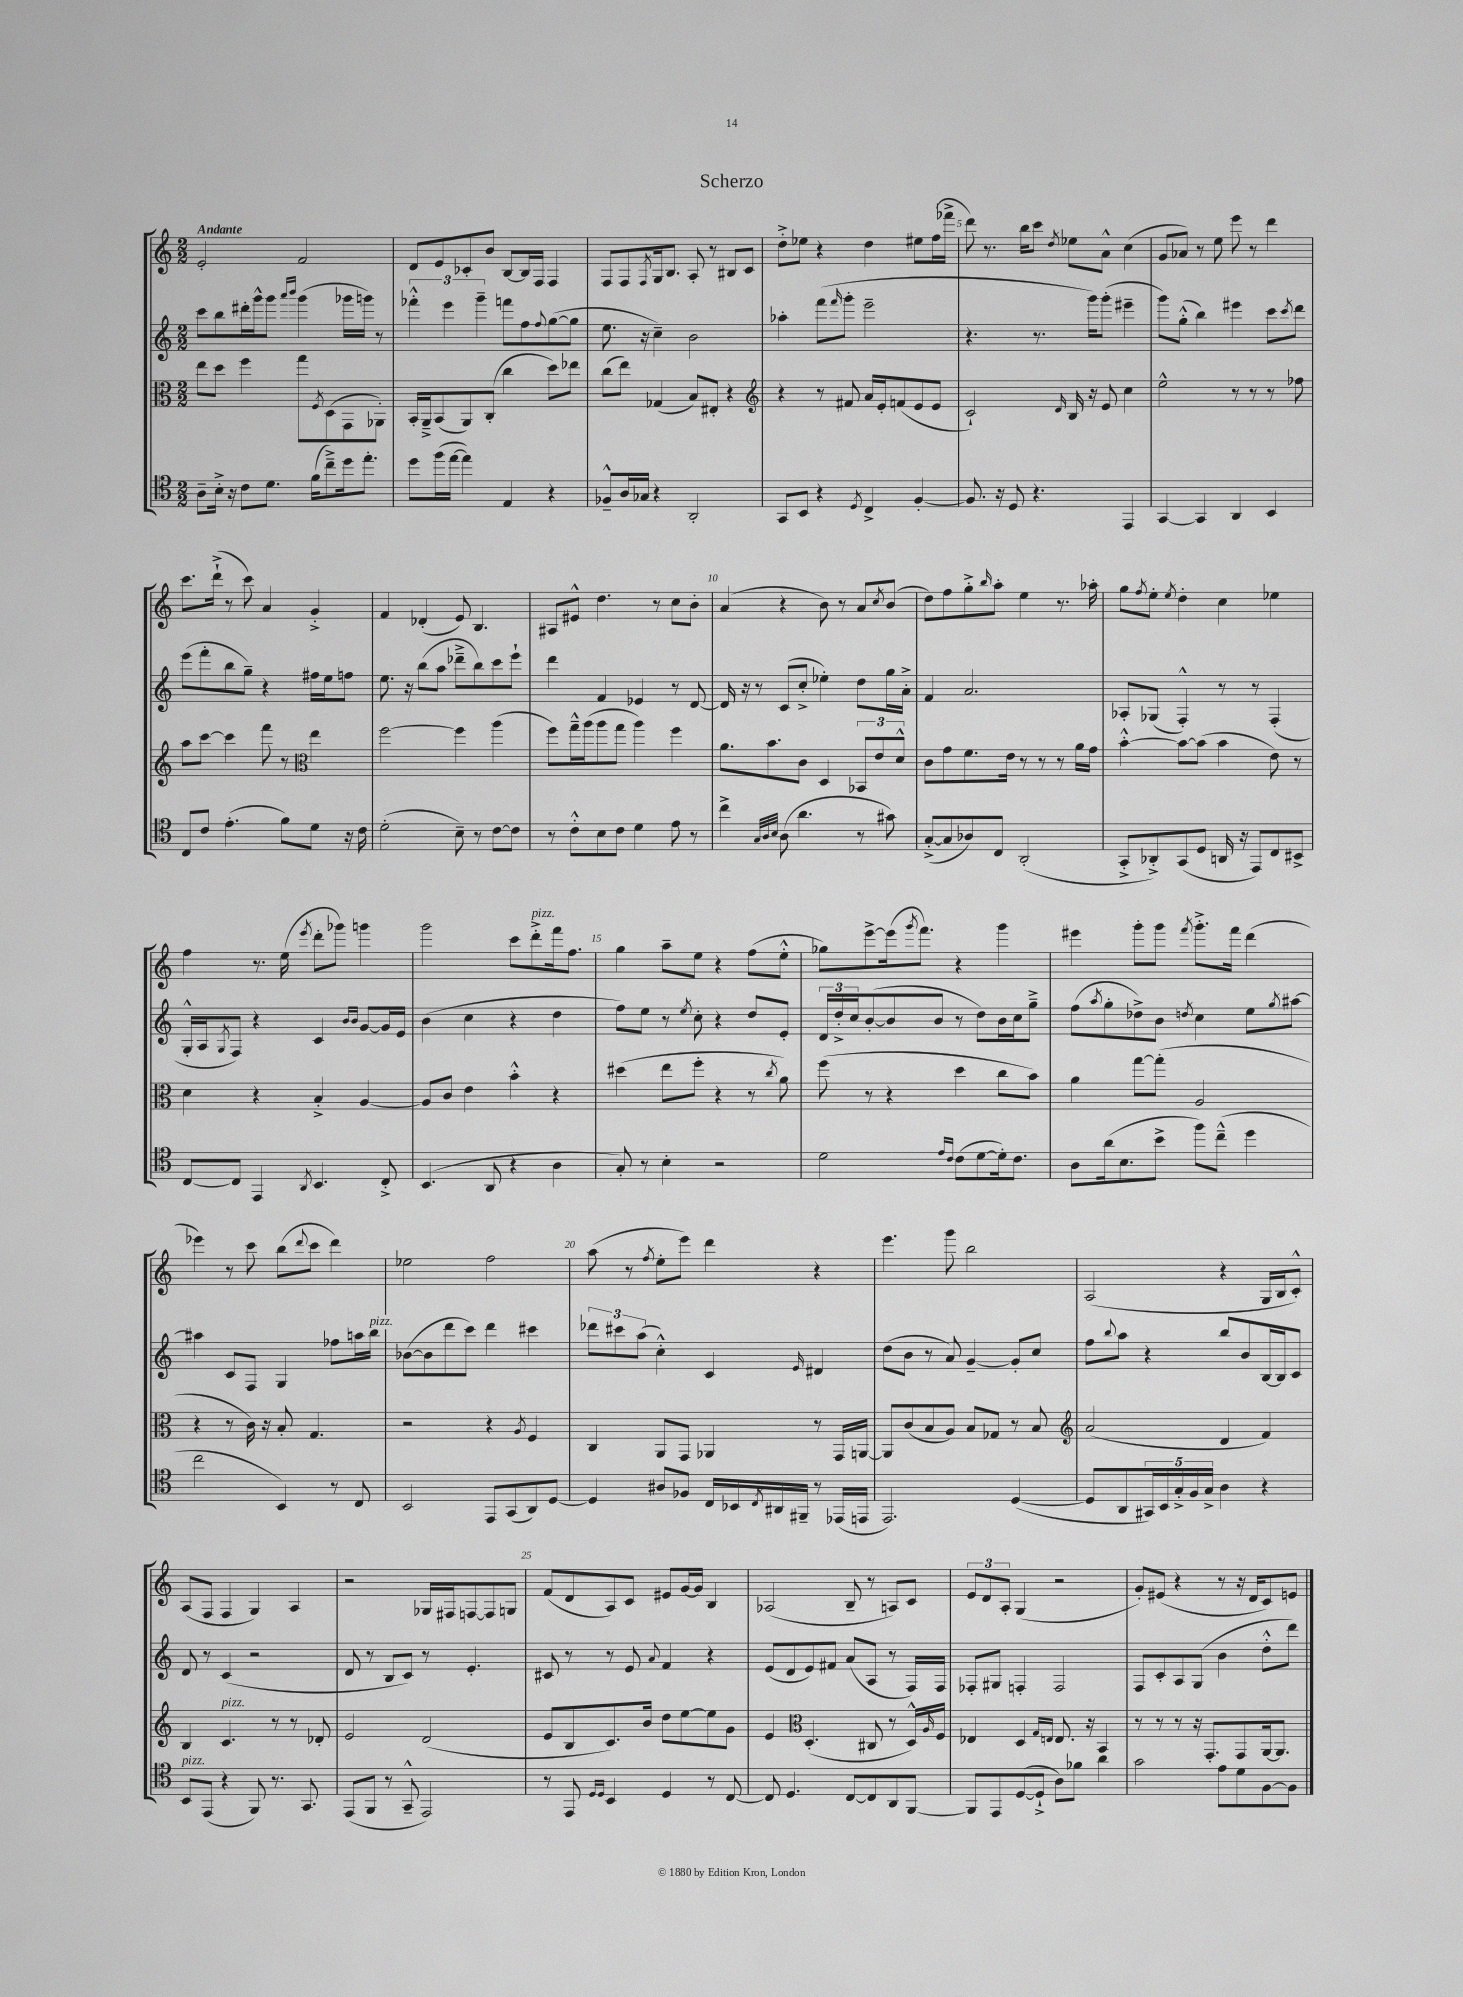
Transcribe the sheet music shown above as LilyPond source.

\header { title = "Scherzo" }
<<
\new StaffGroup <<
\new Staff = "s0" {
    \clef treble \key c \major \numericTimeSignature \time 2/2 \tempo "Andante"
    e'2-. f'2 |
    d'8 e'8 ces'8-. b'8 b8~ b16 f16 f4 |
    f8 f8 \acciaccatura { f8 } g16 b8. a8-. r8 bis8 c'8 |
    d''8-.-> ees''8 r4 d''4 eis''8 f''16( fes'''16-> |
    d'''8) r8. b''16 c'''8 \acciaccatura { d''8 } ees''8 a'8-^ c''4( |
    g'8 aes'8) r8 e''8 e'''8 r8 d'''4 |
    c'''8. d'''16-!->( r8 c'''8) a'4 g'4-.-> |
    f'4 des'4-.( e'8) b4. |
    ais8 eis'8-^ d''4. r8 c''8 b'8-. |
    a'4( r4 b'8) r8 a'8 \acciaccatura { c''8 } b'8( |
    d''8) f''8 g''8-.-> \grace { b''16 } a''8-. e''4 r8. aes''16-. |
    g''8 \acciaccatura { f''8 } e''8-. \acciaccatura { e''8 } d''4-. c''4 ees''4 |
    f''4 r8. e''16( \acciaccatura { e'''8 } d'''8-. ges'''8) g'''4 |
    g'''2 c'''8 d'''8-.->^\markup { \italic "pizz." } f'''16 f''8. |
    g''4 a''8-- e''8 r4 f''8( e''8-.-^ |
    ges''8) e'''8~-> e'''16( \acciaccatura { g'''8 } f'''8.) r4 g'''4 |
    eis'''4 g'''8-. g'''8 \acciaccatura { f'''8 } g'''8.-.-> f'''16 d'''4( |
    ees'''4) r8 c'''8 b''8( \appoggiatura { d'''8 } c'''8 d'''4) |
    ees''2 f''2 |
    a''8( r8 \acciaccatura { f''8 } e''8-. e'''8) d'''4 r4 |
    e'''4. g'''8 b''2 |
    a2( r4 g16 b16 c'8-.-^) |
    a8( f8 f4 g4) a4 |
    r2 ges16 fis16 f8~ f8 g8 |
    f'8( d'8 a8) c'8 eis'8 g'16~ g'16 b4 |
    aes2( b8-- r8 a8) c'8 |
    \tuplet 3/2 { e'8 d'8 a8-. } g4( r2 |
    g'8-.) eis'8( r4 r8 r16 d'16 c'8) e'8 \bar "|." |
}
\new Staff = "s1" {
    \clef treble \key c \major \numericTimeSignature \time 2/2
    c'''8 b''8 dis'''16-. g'''16-^ g'''8 \grace { a'''16 b'''16 } g'''4( ges'''16 g'''16) r8 |
    \tuplet 3/2 { fes'''4-.-^ e'''4 g'''4-- } f'''8 f''8 \appoggiatura { f''8 } g''8~( g''8 |
    e''8. r16 c''4--) b'2 |
    aes''4-. f'''8( \grace { f'''16 } g'''8-. e'''2-- |
    r4. r8. g'''16) g'''8-.( eis'''4-- |
    g'''8) g''8-.-^( b''4) eis'''4 c'''8 \acciaccatura { c'''8 } d'''8 |
    e'''8( f'''8-. b''8 g''8--) r4 fis''16 e''16 f''8 |
    e''8. r16 b''8( a''8 des'''8---> b''8) c'''8 e'''8-! |
    d'''4 f'4 ees'4 r8 d'8~ |
    d'16 r16 r8 c'8( c''8-.-> ees''4-.) d''8 g''16 a'16-.-> |
    f'4 a'2. |
    aes8-. ges8( f4-.-^) r8 r8 f4-.( |
    g16-.-^ a16 \acciaccatura { g8 } f8) r4 c'4 \grace { b'16 b'16 } g'8~ g'16 e'16 |
    b'4( c''4 r4 d''4 |
    f''8) e''8 r8 \acciaccatura { e''8 } c''8-. r4 d''8 e'8-. |
    \tuplet 3/2 { d'16 d''16-.-> c''16 } b'8~-.( b'8 b'8 r8 d''8) b'16 c''16 g''8---> |
    f''8( \acciaccatura { a''8 } g''8-. des''8->) b'8 \acciaccatura { d''8 } c''4 e''8 \acciaccatura { g''8 } ais''8~ |
    ais''4 c'8 f8 g4 fes''8 a''16 b''16^\markup { \italic "pizz." } |
    bes'8~( bes'8 d'''8 c'''8) d'''4 cis'''4 |
    \tuplet 3/2 { des'''8 cis'''8 a''8( } c''4-.-^) c'4 \grace { e'16 } dis'4 |
    d''8( b'8 r8 a'8) g'4~-- g'8-. c''8 |
    f''8 \appoggiatura { b''8 } a''8 r4 b''8 b'8 b16~ b16 c'8 |
    d'8 r8 c'4( r2 |
    d'8 r8 b8 c'8) r8 e'4.-. |
    cis'8 r8 r8 e'8 \appoggiatura { a'8 } f'4 r4 |
    e'8( d'8 e'8) fis'8 a'8( a8 r8 f16) f16 |
    fes8-. gis8 f4-. f2 |
    f8 c'8-. a8 g8( b'4 d''8-.-^ d'''8) \bar "|." |
}
\new Staff = "s2" {
    \clef alto \key c \major \numericTimeSignature \time 2/2
    e''8 d''8 f''4 g''8 \acciaccatura { f8 } d8( g,8 aes,8-.) |
    b,16-. a,16---> b,8( a,8) c8-.( c''4 d''8) ees''8 |
    c''8( e''8) ges4( b8) eis8-. r4 |
    \clef treble r4 r8 fis'8 a'16 e'16-. f'8( e'8 e'8 |
    c'2-!) \grace { d'16 } b16 r16 e'8 c''4 |
    e''2-^ r8 r8 r8 fes''8 |
    a''8 c'''8~ c'''4 f'''8 r8 \clef alto e''4 |
    f''2~ f''4 a''4( |
    f''8) g''16---^ a''16( a''8 g''8 a''4) f''4 |
    a'8. b'8. c'8 d4 \tuplet 3/2 { bes,8 e'8 d'8-^ } |
    c'8 g'8 f'8. e'16 r8 r8 r8 a'16 g'16 |
    b'4~-.-^ b'8~ b'8( b'4 e'8) r8 |
    d'4 r4 b4-.-> a4~ |
    a8 c'8 e'4 b'4-.-^ r4 |
    dis''4( e''8 f''8-. r4 r8 \acciaccatura { c''8 } a'8) |
    f''8( r8 r4 d''4 c''8 b'8) |
    a'4 g''8~ g''8-.( a2 |
    r4 r8 c'16) r16 b8-. g4. |
    r2 r4 \acciaccatura { a8 } f4 |
    c4 a,8 g,8 aes,4 r8 g,16 a,16~ |
    a,8 c'8( b8 a8) b8 ges8 r8 b8 |
    \clef treble a'2( d'4 f'4) |
    b4 c'4.^\markup { \italic "pizz." } r8 r8 des'8-. |
    e'2 d'2( |
    e'8 b8 c'8.) b'16 d''8 e''8~ e''8 g'8 |
    e'4 \clef alto d4.-.( cis8 r8 d16-^) \grace { a16 } f16 |
    ees4 d4 \grace { g16 e16 } e8. r16 b,4 |
    r8 r8 r8 r16 g,8.-. g,8 a,16~ a,8. \bar "|." |
}
\new Staff = "s3" {
    \clef tenor \key c \major \numericTimeSignature \time 2/2
    a8-- b16-.-> r16 c'8 d'8. f'16( c''8--->) d''16 e''8.-. |
    d''8 f''16( e''16~ e''4) e4 r4 |
    fes8---^ a16 ges16 r4 a,2-. |
    g,8 b,8 r4 \acciaccatura { d8 } c4-> f4~-. |
    f8. r16 d8 r4. e,4 |
    g,4~ g,4 a,4 b,4 |
    c8 c'8 e'4.-.( f'8) d'8 r16 c'16 |
    d'2-.( b8--) r8 c'8~ c'8 |
    r8 c'8-.-^ b8 c'8 d'4 e'8 r8 |
    c''4-> \grace { g32 a32 b32 } a8( a'4. r8 gis'8) |
    g8~-.->( g8 aes8) c8 a,2-.( |
    g,8-.-> aes,8-.->) g,8( d8 a,16 r16 e,8) c8 bis,8-> |
    c8~ c8 e,4 \acciaccatura { a,8 } b,4. c8-.-> |
    b,4.( a,8 r4 a4 |
    g8-.) r8 b4-. r2 |
    d'2 \grace { e'16 c'16 } c'8( d'8~ d'16-.) c'8. |
    a8 a'16( b8. b'8-> f''8) c''8---^( d''4 |
    c''2 b,4) r8 c8 |
    b,2 e,8 g,8( a,8) d8~ |
    d4 ais8 fes8 c16 bes,16 \acciaccatura { c8 } ais,16 fis,16-- r8 ees,16( e,16 |
    e,2.) d4~( |
    d8 a,8 \tuplet 5/4 { gis,16) b,16 g16-.-> f16 g16-> } a4 r4 |
    b,8^\markup { \italic "pizz." } e,8( r4 f,8) r8. g,8. |
    e,8( f,8 r8 g,8---^ e,2) |
    r8 e,8 \grace { d16 d16 } b,4 d4 r8 c8~ |
    c8 d4. c8~ c8 a,8 f,8~ |
    f,8 e,8 d8~( d8-!-> a8) fes'8 a'4 |
    g'2 e'8 d'8 f8~ f8 \bar "|." |
}
>>
>>
\layout { \context { \Score \override BarNumber.break-visibility = ##(#f #t #t) barNumberVisibility = #(every-nth-bar-number-visible 5) } }
